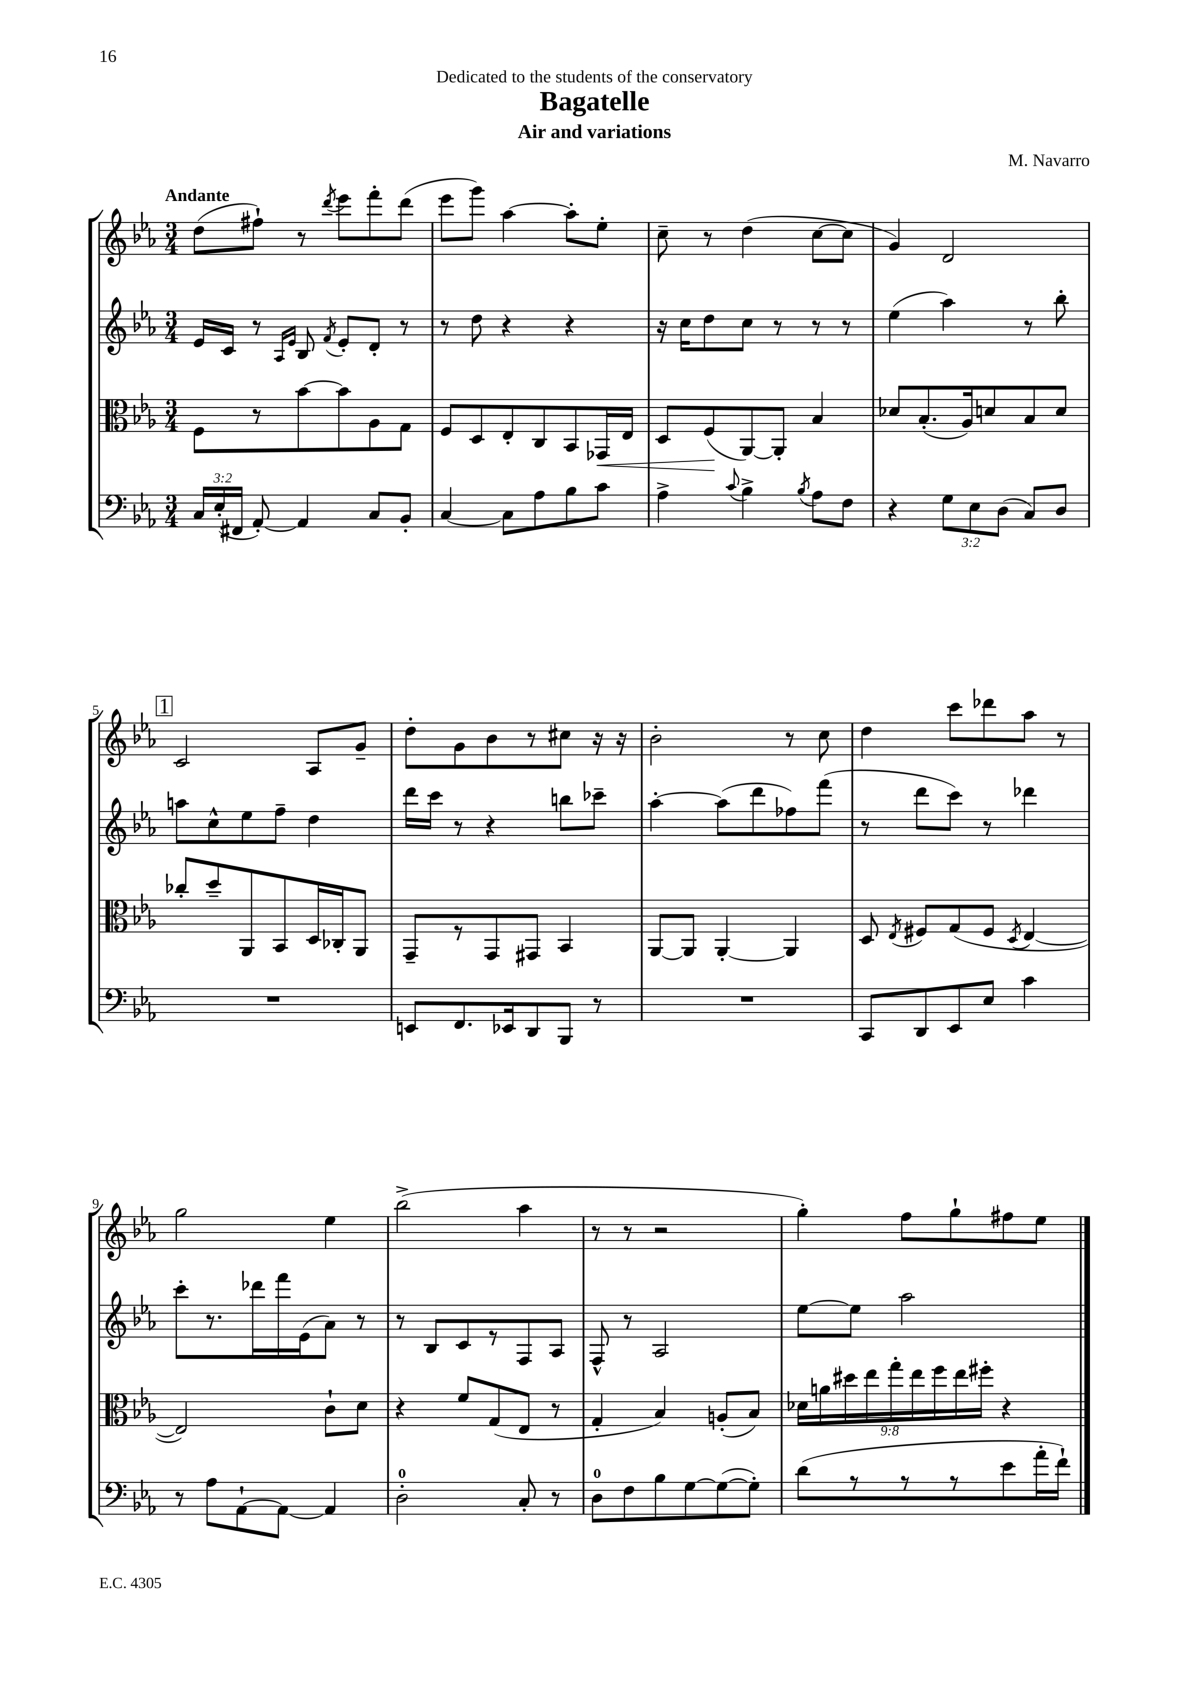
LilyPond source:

\header { title = "Bagatelle" composer = "M. Navarro" subtitle = "Air and variations" dedication = "Dedicated to the students of the conservatory" }
<<
\new StaffGroup <<
\new Staff = "s0" {
    \clef treble \key ees \major \numericTimeSignature \time 3/4 \tempo "Andante"
    \autoBeamOff d''8[( fis''8]-!) r8 \acciaccatura { d'''8 } ees'''8[ f'''8-. d'''8]( |
    ees'''8[ g'''8]) aes''4~ aes''8[-. ees''8]-. |
    c''8-- r8 d''4( c''8[~ c''8] |
    g'4) d'2 |
    \mark \markup { \box "1" } c'2 aes8[ g'8]-- |
    d''8[-. g'8 bes'8 r8 cis''8] r16 r16 |
    bes'2-. r8 c''8 |
    d''4 c'''8[ des'''8 aes''8] r8 |
    g''2 ees''4 |
    bes''2->( aes''4 |
    r8 r8 r2 |
    g''4-.) f''8[ g''8-! fis''8 ees''8] \bar "|." |
}
\new Staff = "s1" {
    \clef treble \key ees \major \numericTimeSignature \time 3/4
    \autoBeamOff ees'16[ c'16] r8 \grace { aes16[ ees'16] } bes8 \acciaccatura { f'8 } ees'8[-. d'8]-. r8 |
    r8 d''8 r4 r4 |
    r16 c''16[ d''8 c''8] r8 r8 r8 |
    ees''4( aes''4) r8 bes''8-. |
    \mark \markup { \box "1" } a''8[ c''8-^ ees''8 f''8]-- d''4 |
    d'''16[ c'''16] r8 r4 b''8[ ces'''8]-- |
    aes''4~-. aes''8[( d'''8 fes''8) f'''8]( |
    r8 d'''8[ c'''8]) r8 des'''4 |
    c'''8[-. r8. des'''16 f'''16 ees'16( aes'8]) r8 |
    r8 bes8[ c'8 r8 f8 aes8] |
    f8-^ r8 aes2 |
    ees''8[~ ees''8] aes''2 \bar "|." |
}
\new Staff = "s2" {
    \clef alto \key ees \major \numericTimeSignature \time 3/4 \override Staff.TupletNumber.text = #tuplet-number::calc-fraction-text
    \autoBeamOff f8[ r8 bes'8~ bes'8 aes8 g8] |
    f8[ d8 ees8-. c8 bes,8 ges,16\< ees16] |
    d8[ f8\!( aes,8~) aes,8]-. bes4 |
    des'8[ bes8.-.( aes16) d'8 bes8 d'8] |
    \mark \markup { \box "1" } ces''8[-. d''8-- aes,8 bes,8 d16 ces16-. aes,8] |
    g,8[-- r8 g,8 gis,8] bes,4 |
    aes,8[~ aes,8] aes,4~-. aes,4 |
    d8 \acciaccatura { ees8 } fis8[ g8( fis8] \acciaccatura { d8 } ees4~ |
    ees2) c'8[-! d'8] |
    r4 f'8[ g8( ees8] r8 |
    g4-. bes4) a8[-.( bes8]) |
    \tuplet 9/8 { des'16[ a'16 dis''16 ees''16 g''16-. ees''16 f''16 ees''16 fis''16]-. } r4 \bar "|." |
}
\new Staff = "s3" {
    \clef bass \key ees \major \numericTimeSignature \time 3/4 \override Staff.TupletNumber.text = #tuplet-number::calc-fraction-text
    \autoBeamOff \tuplet 3/2 { c16[ ees16-.( fis,16] } aes,8~-.) aes,4 c8[ bes,8]-. |
    c4~ c8[ aes8 bes8 c'8] |
    aes4-> \appoggiatura { c'8 } bes4-> \acciaccatura { bes8 } aes8[ f8] |
    r4 \tuplet 3/2 { g8[ ees8 d8]( } c8[) d8] |
    \mark \markup { \box "1" } R2. |
    e,8[ f,8. ees,16 d,8 bes,,8] r8 |
    R2. |
    c,8[ d,8 ees,8 ees8] c'4 |
    r8 aes8[ aes,8~-! aes,8]~ aes,4 |
    d2-0-. c8-. r8 |
    d8[-0 f8 bes8 g8~ g8~( g8]-.) |
    d'8[( r8 r8 r8 ees'8 aes'16-. f'16]-!) \bar "|." |
}
>>
>>
